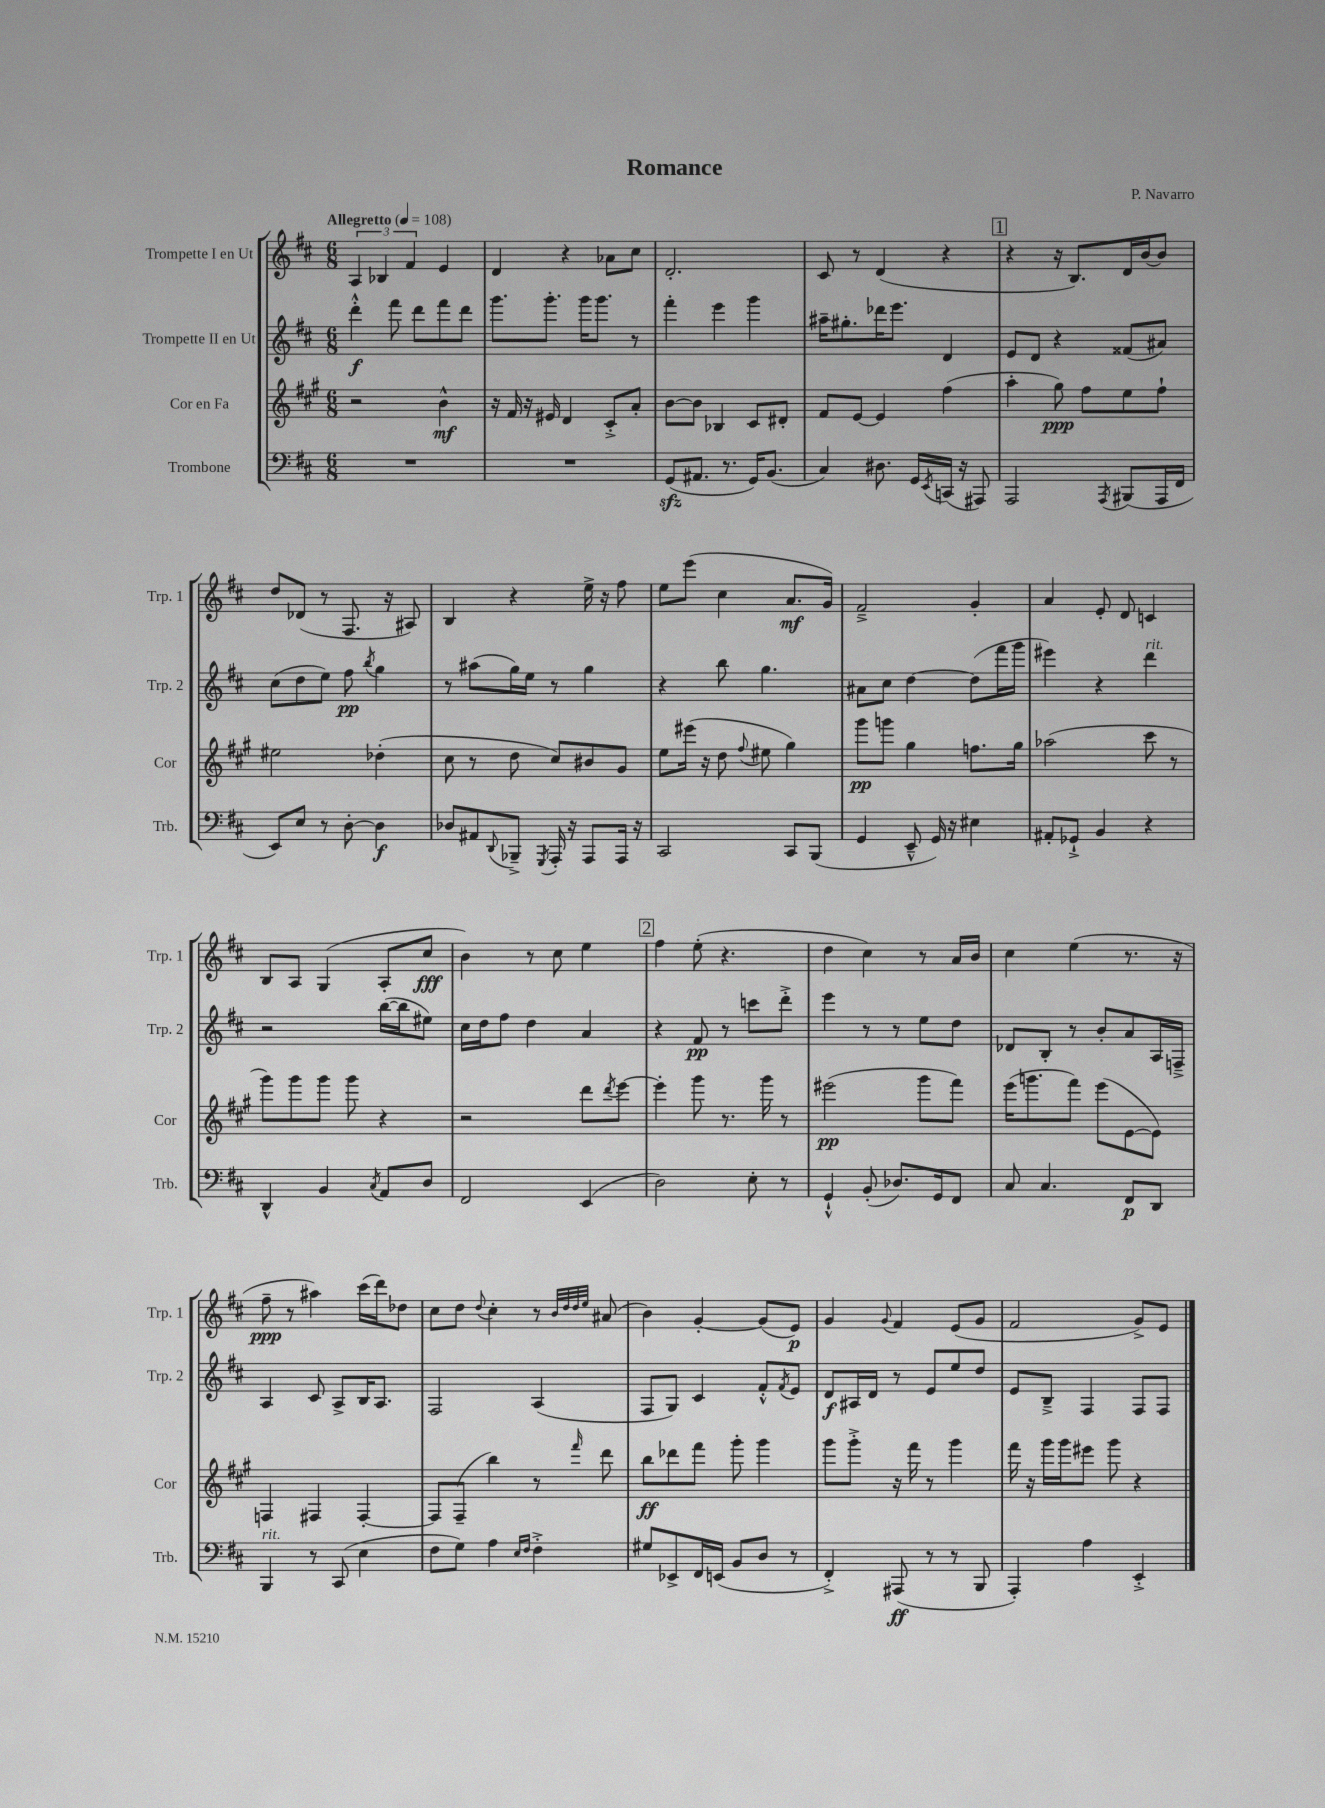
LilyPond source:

\header { title = "Romance" composer = "P. Navarro" }
<<
\new StaffGroup <<
\new Staff = "s0" \with { instrumentName = "Trompette I en Ut" shortInstrumentName = "Trp. 1" } {
    \clef treble \key d \major \numericTimeSignature \time 6/8 \tempo "Allegretto" 4 = 108
    \tuplet 3/2 { a4 bes4 fis'4 } e'4 |
    d'4 r4 aes'8 cis''8 |
    d'2.-. |
    cis'8 r8 d'4( r4 |
    \mark \markup { \box "1" } r4 r16 b8.) d'16 b'16~ b'8 |
    d''8 des'8( r8 fis8. r16 ais8) |
    b4 r4 e''16-> r16 fis''8 |
    e''8 e'''8( cis''4 a'8.\mf g'16) |
    fis'2---> g'4-. |
    a'4 e'8-. d'8 c'4 |
    b8 a8 g4( a8-. cis''8\fff |
    b'4) r8 cis''8 e''4 |
    \mark \markup { \box "2" } fis''4 e''8-.( r4. |
    d''4 cis''4) r8 a'16 b'16 |
    cis''4 e''4( r8. r16 |
    fis''8--\ppp r8 ais''4) cis'''16( d'''16) des''8 |
    cis''8 d''8 \appoggiatura { d''8 } cis''4-. r8 \grace { b'32 d''32 d''32 e''32 } ais'8( |
    b'4) g'4~-. g'8( e'8\p) |
    g'4 \appoggiatura { g'8 } fis'4 e'8( g'8 |
    fis'2 g'8->) e'8 \bar "|." |
}
\new Staff = "s1" \with { instrumentName = "Trompette II en Ut" shortInstrumentName = "Trp. 2" } {
    \clef treble \key d \major \numericTimeSignature \time 6/8
    d'''4-.-^\f fis'''8 d'''8 fis'''8 d'''8 |
    g'''8. g'''8.-. g'''16 g'''8. r8 |
    fis'''4-. e'''4 g'''4 |
    ais''16-- gis''8.-. des'''16 e'''8. d'4 |
    \mark \markup { \box "1" } e'8 d'8 r4 fisis'8( ais'8) |
    cis''8( d''8 e''8) fis''8\pp \acciaccatura { b''8 } g''4 |
    r8 ais''8( g''16) e''16 r8 g''4 |
    r4 b''8 g''4. |
    ais'8 cis''8 d''4~ d''8( fis'''16 g'''16 |
    eis'''4) r4 d'''4^\markup { \italic "rit." } |
    r2 b''16~( b''16 eis''8) |
    cis''16 d''16 fis''8 d''4 a'4 |
    \mark \markup { \box "2" } r4 fis'8\pp r8 c'''8 d'''8-.-> |
    e'''4 r8 r8 e''8 d''8 |
    des'8 b8-. r8 b'8-. a'8 a16 f16---> |
    a4 cis'8 a8-> b16 a8. |
    fis2 a4( |
    fis8 g8) cis'4 fis'8-.-^ \acciaccatura { fis'8 } e'8 |
    d'8\f ais16 d'16 r8 e'8 e''8 d''8 |
    e'8 b8---> fis4 fis8 fis8 \bar "|." |
}
\new Staff = "s2" \with { instrumentName = "Cor en Fa" shortInstrumentName = "Cor" } {
    \clef treble \key a \major \numericTimeSignature \time 6/8
    r2 b'4-^\mf |
    r16 fis'16 r16 eis'16 d'4 cis'8-.-> a'8-. |
    b'8~ b'8 bes4 cis'8 dis'8-. |
    fis'8 e'8~ e'4 fis''4( |
    \mark \markup { \box "1" } a''4-. gis''8\ppp) fis''8 e''8 fis''8-! |
    eis''2 des''4-.( |
    cis''8 r8 d''8 cis''8) bis'8 gis'8 |
    e''8 eis'''16( r16 d''8 \appoggiatura { fis''8 } eis''8 gis''4) |
    gis'''8\pp g'''8 gis''4 f''8. gis''16 |
    aes''2( cis'''8 r8 |
    gis'''8) gis'''8 gis'''8 gis'''8 r4 |
    r2 d'''8 \acciaccatura { d'''8 } e'''8~ |
    \mark \markup { \box "2" } e'''4-. gis'''8 r8. gis'''16 r8 |
    eis'''2\pp( gis'''8 fis'''8) |
    e'''16( g'''8. fis'''8) e'''8( e'8~ e'8) |
    f4 fis4 fis4~-. |
    fis8 fis8--( b''4) r8 \grace { fis'''16 } d'''8 |
    b''8\ff des'''8 fis'''8 gis'''8-. gis'''4 |
    gis'''8 gis'''8-.-> r16 fis'''16 r8 gis'''4 |
    fis'''16 r16 gis'''16 gis'''16 eis'''8 gis'''8 r4 \bar "|." |
}
\new Staff = "s3" \with { instrumentName = "Trombone" shortInstrumentName = "Trb." } {
    \clef bass \key d \major \numericTimeSignature \time 6/8
    R2. |
    R2. |
    g,8\sfz( ais,8. r8. g,16) b,8.( |
    cis4) dis8. g,16 \acciaccatura { e,8 } c,16( r16 ais,,8) |
    \mark \markup { \box "1" } a,,2 \acciaccatura { a,,8 } bis,,8( a,,16 fis,16 |
    e,8) e8 r8 d8~-. d4\f |
    des8 ais,8 \appoggiatura { d,8 } bes,,8---> \acciaccatura { g,,8 } a,,16-. r16 a,,8 a,,16 r16 |
    cis,2 cis,8 b,,8( |
    g,4 e,8---^ g,16) r16 eis4 |
    ais,8-. ges,8-!-> b,4 r4 |
    d,4-^ b,4 \acciaccatura { cis8 } a,8 d8 |
    fis,2 e,4( |
    \mark \markup { \box "2" } d2) e8-. r8 |
    g,4-!-^ b,8-.( des8.) g,16 fis,8 |
    cis8 cis4. fis,8\p d,8 |
    b,,4^\markup { \italic "rit." } r8 cis,8( e4 |
    fis8 g8) a4 \grace { e16 fis16 } fis4-.-> |
    gis8 ees,8-> fis,16 e,16( b,8 d8 r8 |
    fis,4-.->) ais,,8\ff( r8 r8 b,,8 |
    a,,4-.) a4 e,4-.-> \bar "|." |
}
>>
>>
\layout { \context { \Score \remove "Bar_number_engraver" } }
